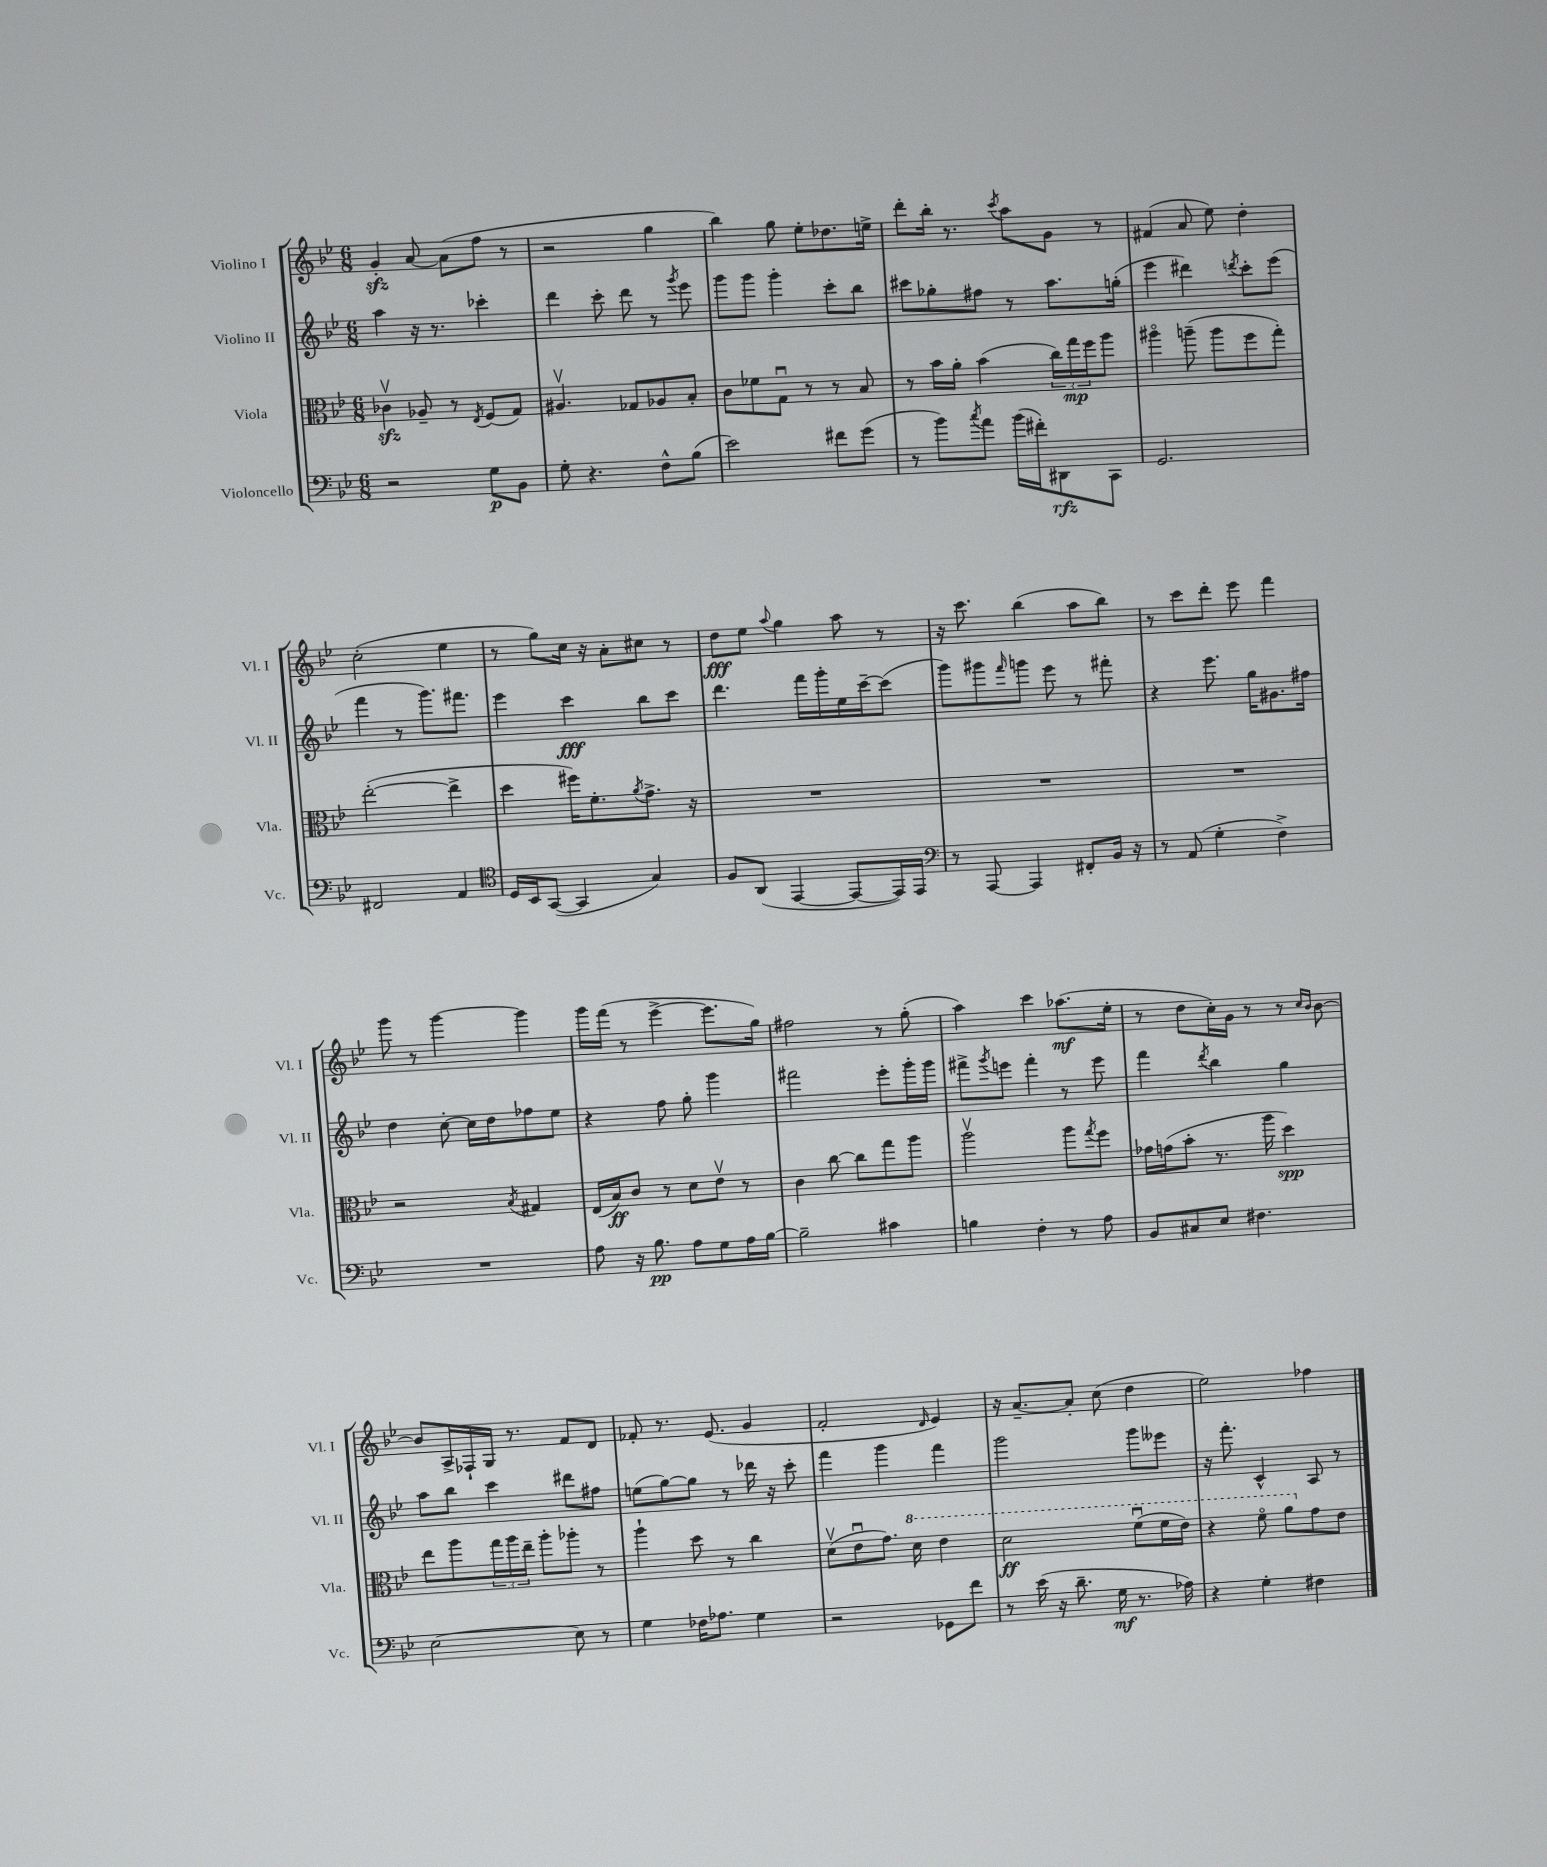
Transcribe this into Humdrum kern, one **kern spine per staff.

**kern	**kern	**kern	**kern
*staff4	*staff3	*staff2	*staff1
*clefF4	*clefC3	*clefG2	*clefG2
*k[b-e-]	*k[b-e-]	*k[b-e-]	*k[b-e-]
*M6/8	*M6/8	*M6/8	*M6/8
2r	4c-v	4aa	4g'
.	8A-~	16r	[8a
.	.	8.r	.
.	8r	.	(8a]
.	8qE-	.	.
8G	(8F	4ccc-'	8ff
8BB-	8G)	.	8r
=	=	=	=
8G'	4.A#v	4ddd	2r
4.r	.	.	.
.	.	8ccc'	.
.	8G-	8ddd	.
8F^^	8A-	8r	4gg
.	.	8qggg	.
(8B-	8B-'	8eee-	.
=	=	=	=
2e-)	8c	8ggg	4bb-)
.	8f-	8ggg	.
.	8Gu	4ggg'	8gg
.	8r	.	8ee-'
8f#	8r	8ccc'	8.dd-
(8g	8B-	8bb-	.
.	.	.	16ee^
=	=	=	=
8r	8r	8ccc#	8ddd'
8b-)	16b-	8gg-'	16bb-'
.	16a'	.	8.r
8qcc	.	.	.
8a	(4b-	8ff#	.
.	.	.	8qccc
(16b-	.	8r	8aa
16f#')	.	.	.
8DD#	24cc)	8.aa	8g
.	24gg	.	.
.	24ff	.	.
8CC	8aa	.	8r
.	.	(16gg'	.
=	=	=	=
2.GG	4aa#o	4eee-	(4f#
.	(8aa~	4ddd#)	8a
.	8aa	.	8ee-)
.	.	8qddd	.
.	8ff	8ccc'	4dd'
.	8gg')	(8eee-	.
=	=	=	=
2FF#	([2ee-'	4fff	(2cc'
.	.	8r	.
.	.	8.ggg)	.
4AA	4ee-^]	.	4ee-
.	.	8.fff#	.
=	=	=	=
*clefC4	*	*	*
16D	4dd	4eee-	8r
16BB-	.	.	.
([8GG	.	.	8gg)
4GG]	16ff#)	4ccc	16cc
.	8.f'	.	16r
.	.	.	8a'
.	8qa	.	.
4G)	8.g^	8bb-	8cc#
.	.	8ccc	8r
.	16r	.	.
=	=	=	=
8F	2.r	4.ddd	8dd
(8AA	.	.	8ee-
.	.	.	8qqaa
[4EE-	.	.	4gg
.	.	16fff	.
.	.	16ggg'	.
8EE-_	.	16ee-	8aa
.	.	[16ccc~	.
16EE-])	.	(8ccc]	8r
16EE-	.	.	.
=	=	=	=
*clefF4	*	*	*
8r	2.r	8ggg)	16r
.	.	.	8.ccc
[8AAA	.	8ggg#	.
.	.	16qqfff	.
4AAA]	.	8ggg	(4bb-
.	.	8eee-	.
8FF#'	.	8r	8aa
16BB-	.	8fff#'	8bb-)
16r	.	.	.
=	=	=	=
8r	2.r	4r	8r
(8AA	.	.	8ccc
4G'	.	8.eee-	8ddd'
.	.	.	8eee-
.	.	16gg	.
4F^)	.	8.g#	4fff
.	.	16ff#	.
=	=	=	=
2.r	2r	4dd	8ggg
.	.	.	8r
.	.	[8cc'	[4ggg
.	.	16cc]	.
.	.	16dd	.
.	8qB-	.	.
.	4G#	8ff-	4ggg]
.	.	8ee-	.
=	=	=	=
8A	(16E-	4r	16ggg
.	16B-)	.	(16fff
16r	8c	.	8r
8.B-	.	.	.
.	8r	8ff	[4eee-^
8A	8d	8gg'	.
8G	8e-v	4ggg	8.eee-]
16A	8r	.	.
[16B-	.	.	16gg)
=	=	=	=
2B-~]	4c	2fff#	2ff#
.	[8cc	.	.
.	8cc]	.	.
4c#	8gg	8eee-'	8r
.	8aa	16ggg'	(8gg'
.	.	16ggg	.
=	=	=	=
4B	2aav	8fff#^	4aa)
.	.	8qggg	.
.	.	8eee	.
4F'	.	4fff#'	4ccc
8r	8aa	8r	(8.aa-
.	8qgg	.	.
8A	8ff	8eee	.
.	.	.	16ee-'
=	=	=	=
8BB-	16g-	4fff	8r
.	(16g	.	.
8C#	8b-'	.	8dd
.	.	8qddd	.
8E-	8.r	4bb-	16cc')
.	.	.	16g
4.F#	.	.	8r
.	16aa	.	.
.	4dd)	4gg	8r
.	.	.	16qqcc
.	.	.	16qqb-
.	.	.	[8b-
=	=	=	=
[2E-	8ee-	8aa	8b-]
.	8aa	8bb-	16A^
.	.	.	16F-`
.	24gg	4ccc	16G
.	24aa	.	.
.	.	.	8.r
.	24ee-~	.	.
.	8aa'	.	.
8E-]	8aa-'	8ddd#	8f
8r	8r	8ff#	8d
=	=	=	=
4G	4aa`	(8ee	8f-'
.	.	[8gg)	8.r
16F-	8dd	8gg]	.
8.A-	.	.	(8.e-
.	8r	8r	.
4G	4cc	16ddd-	4g
.	.	16r	.
.	.	8ccc'	.
=	=	=	=
2r	(8dv	4fff	2f'
.	8e-u	.	.
.	8.g)	4ggg	.
.	16dd	.	.
.	.	.	16qqd
8GG-	4ee-	4fff	4e-)
8f	.	.	.
=	=	=	=
8r	2dd	2ggg	16r
.	.	.	[8.a~
(16e-	.	.	.
16r	.	.	.
8.d~	.	.	8a']
.	.	.	(8cc
16G	.	.	.
8.r	(8ffu	8ggg	4dd
.	16ff	8eee--	.
16A-)	16ee-)	.	.
=	=	=	=
4r	4r	16r	2ee-)
.	.	8.fff'	.
4G'	8ffo	4c^^	.
.	8aa	.	.
4F#	8g	8A	4ff-
.	8e-	8r	.
==	==	==	==
*-	*-	*-	*-
